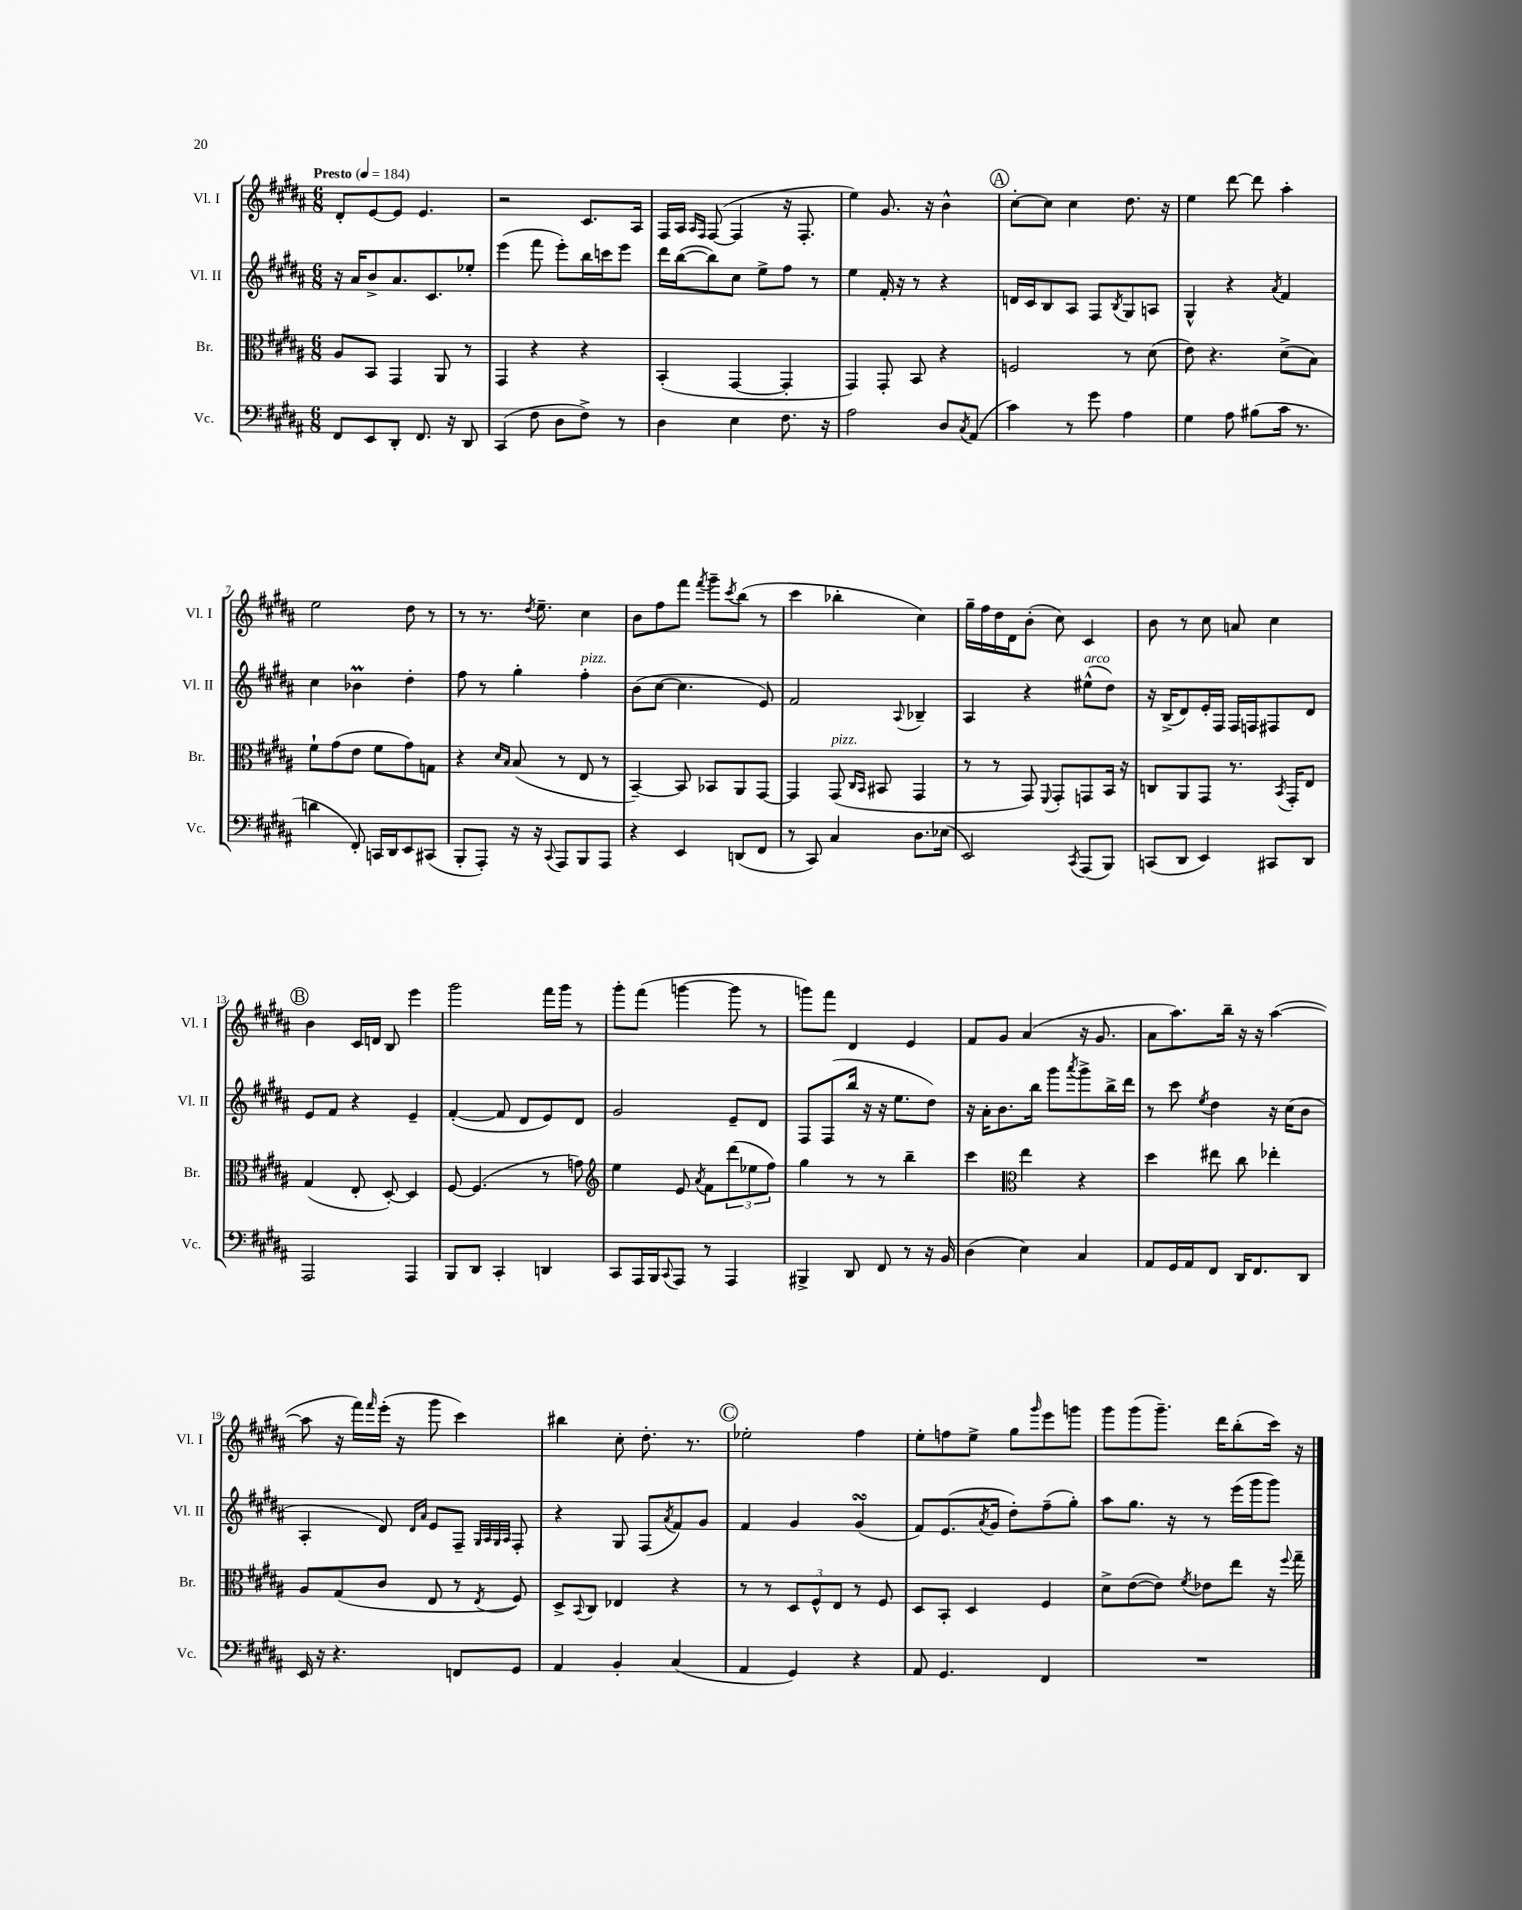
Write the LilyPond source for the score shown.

<<
\new StaffGroup <<
\new Staff = "s0" \with { instrumentName = "Vl. I" shortInstrumentName = "Vl. I" } {
    \clef treble \key b \major \numericTimeSignature \time 6/8 \tempo "Presto" 4 = 184
    dis'8-. e'8~ e'8 e'4. |
    r2 cis'8. ais16 |
    fis16 ais16 \grace { ais16 fis16 } fis8~( fis4 r16 fis8.-. |
    e''4) gis'8. r16 b'4-^ |
    \mark \markup { \circle "A" } cis''8~-. cis''8 cis''4 dis''8. r16 |
    e''4 dis'''8~ dis'''8 ais''4-. |
    e''2 dis''8 r8 |
    r8 r8. \acciaccatura { dis''8 } e''8.-- cis''4 |
    b'8 fis''8 fis'''8 \acciaccatura { fis'''8 } gis'''8-- \acciaccatura { cis'''8 } b''8( r8 |
    cis'''4 bes''4-. cis''4) |
    gis''16-- fis''16 dis''16 dis'16 b'8-.( cis''8) cis'4 |
    b'8 r8 cis''8 a'8 cis''4 |
    \mark \markup { \circle "B" } b'4 cis'16 d'16 b8 e'''4 |
    gis'''2 fis'''16 gis'''16 r8 |
    gis'''8-. fis'''8( g'''4~ g'''8 r8 |
    g'''8) fis'''8 dis'4 e'4 |
    fis'8 gis'8 ais'4( r16 gis'8. |
    ais'8 ais''8.) b''16-- r16 r16 ais''4~( |
    ais''8 r16 fis'''16) \grace { fis'''16 } e'''16-.( r16 gis'''8 cis'''4) |
    bis''4 cis''8-. dis''8.-. r8. |
    \mark \markup { \circle "C" } ees''2-. fis''4 |
    e''8-. f''8 e''8-> gis''8 \grace { gis'''16 } e'''8 g'''8 |
    gis'''8 gis'''8( gis'''8.--) dis'''16 b''8-.( cis'''16) r16 \bar "|." |
}
\new Staff = "s1" \with { instrumentName = "Vl. II" shortInstrumentName = "Vl. II" } {
    \clef treble \key b \major \numericTimeSignature \time 6/8
    r16 ais'16 b'8-> ais'8. cis'8. ees''8-. |
    e'''4( fis'''8 e'''8-.) b''16 c'''16 e'''8 |
    dis'''16 b''16~( b''8) cis''8 e''8-> fis''8 r8 |
    e''4 fis'16-. r16 r8 r4 |
    \mark \markup { \circle "A" } d'16 cis'16 b8 ais8 fis8 \acciaccatura { b8 } gis8 a8 |
    gis4-^ r4 \acciaccatura { ais'8 } fis'4 |
    cis''4 bes'4\prall dis''4-. |
    fis''8 r8 gis''4-. fis''4-.^\markup { \italic "pizz." } |
    b'8( cis''8~ cis''4. e'8) |
    fis'2 \appoggiatura { ais8 } bes4-- |
    ais4 r4 eis''8-^^\markup { \italic "arco" }( dis''8) |
    r16 b16->( dis'8) e'16-. fis16 fis16 f16 fis8 dis'8 |
    \mark \markup { \circle "B" } e'8 fis'8 r4 e'4-- |
    fis'4~-.( fis'8 dis'8 e'8) dis'8 |
    gis'2 e'8-- dis'8 |
    fis8 fis8( b''16 r16 r16 e''8. dis''8) |
    r16 ais'16-. b'8. b''16 gis'''8 \acciaccatura { ais'''8 } gis'''8-> b''16-> dis'''16 |
    r8 cis'''8 \acciaccatura { e''8 } dis''4 r16 cis''16( b'8 |
    ais4-. dis'8) \grace { dis'16 ais'16 } e'8 fis8-- \grace { gis32 ais32 gis32 ais32 } fis8-. |
    r4 gis8 fis8( \acciaccatura { ais'8 } fis'8) gis'8 |
    \mark \markup { \circle "C" } fis'4 gis'4 gis'4\turn( |
    fis'8) e'8.( \acciaccatura { ais'8 } gis'16 dis''8-.) fis''8--( gis''8-.) |
    ais''8 gis''8. r16 r8 e'''16( gis'''16 gis'''8) \bar "|." |
}
\new Staff = "s2" \with { instrumentName = "Br." shortInstrumentName = "Br." } {
    \clef alto \key b \major \numericTimeSignature \time 6/8
    ais8 b,8 gis,4 ais,8 r8 |
    gis,4 r4 r4 |
    b,4-.( gis,4~ gis,4-. |
    gis,4) gis,8-. b,8 r4 |
    \mark \markup { \circle "A" } f2 r8 dis'8( |
    e'8) r4. dis'8->( b8) |
    fis'8-! gis'8( e'8 fis'8 gis'8) g8 |
    r4 \grace { dis'16 b16 } b8( r8 e8 r8 |
    b,4~--) b,8 bes,8 ais,8 gis,8~ |
    gis,4 gis,8^\markup { \italic "pizz." }( \grace { cis16 b,16 } bis,8 gis,4 |
    r8 r8 gis,8) \appoggiatura { fis,8 } gis,8-. g,8 b,16 r16 |
    c8 ais,8 gis,8 r8. \acciaccatura { b,8 } gis,16-. e8 |
    \mark \markup { \circle "B" } gis4( e8-. dis8~-.) dis4 |
    fis8~ fis4.( r8 g'8) |
    \clef treble e''4 e'8 \acciaccatura { ais'8 } fis'8 \tuplet 3/2 { dis'''8( ees''8 fis''8) } |
    gis''4 r8 r8 b''4-- |
    cis'''4 \clef alto e''4 r4 |
    dis''4 eis''8 cis''8 ees''4-. |
    ais8 gis8( cis'8 e8 r8 \acciaccatura { e8 } fis8) |
    dis8-> \appoggiatura { b,8 } cis8 ees4 r4 |
    \mark \markup { \circle "C" } r8 r8 \tuplet 3/2 { dis8 fis8-^ e8 } r8 fis8 |
    dis8 b,8-. dis4 fis4 |
    dis'8-> e'8~( e'8) \acciaccatura { fis'8 } ees'8 e''8 r16 \appoggiatura { fis''8 } gis''16-- \bar "|." |
}
\new Staff = "s3" \with { instrumentName = "Vc." shortInstrumentName = "Vc." } {
    \clef bass \key b \major \numericTimeSignature \time 6/8
    fis,8 e,8 dis,8-. fis,8. r16 dis,8 |
    cis,4( fis8 dis8 fis8->) r8 |
    dis4 e4 fis8. r16 |
    ais2 dis8 \acciaccatura { cis8 } ais,8( |
    \mark \markup { \circle "A" } cis'4) r8 gis'8 ais4 |
    gis4 ais8 bis8( cis'16 r8. |
    d'4 fis,8-.) c,16 dis,16 e,8 cis,8( |
    b,,8-. ais,,8-.) r16 r16 \appoggiatura { cis,8 } ais,,8 b,,8 ais,,8 |
    r4 e,4 d,8( fis,8 |
    r8 cis,8) cis4 dis8. ees16( |
    e,2) \acciaccatura { cis,8 } ais,,8( b,,8) |
    c,8( dis,8 e,4) cis,8 dis,8 |
    \mark \markup { \circle "B" } ais,,2 ais,,4 |
    b,,8 dis,8 cis,4-. d,4 |
    cis,8 ais,,16 b,,16 \appoggiatura { cis,8 } ais,,8 r8 ais,,4 |
    bis,,4-> dis,8 fis,8 r8 r16 b,16 |
    dis4( e4) cis4 |
    ais,8 gis,16 ais,16 fis,8 dis,16 fis,8. dis,8 |
    e,16 r16 r4. f,8 gis,8 |
    ais,4 b,4-. cis4( |
    \mark \markup { \circle "C" } ais,4 gis,4) r4 |
    ais,8 gis,4. fis,4 |
    R2. \bar "|." |
}
>>
>>
